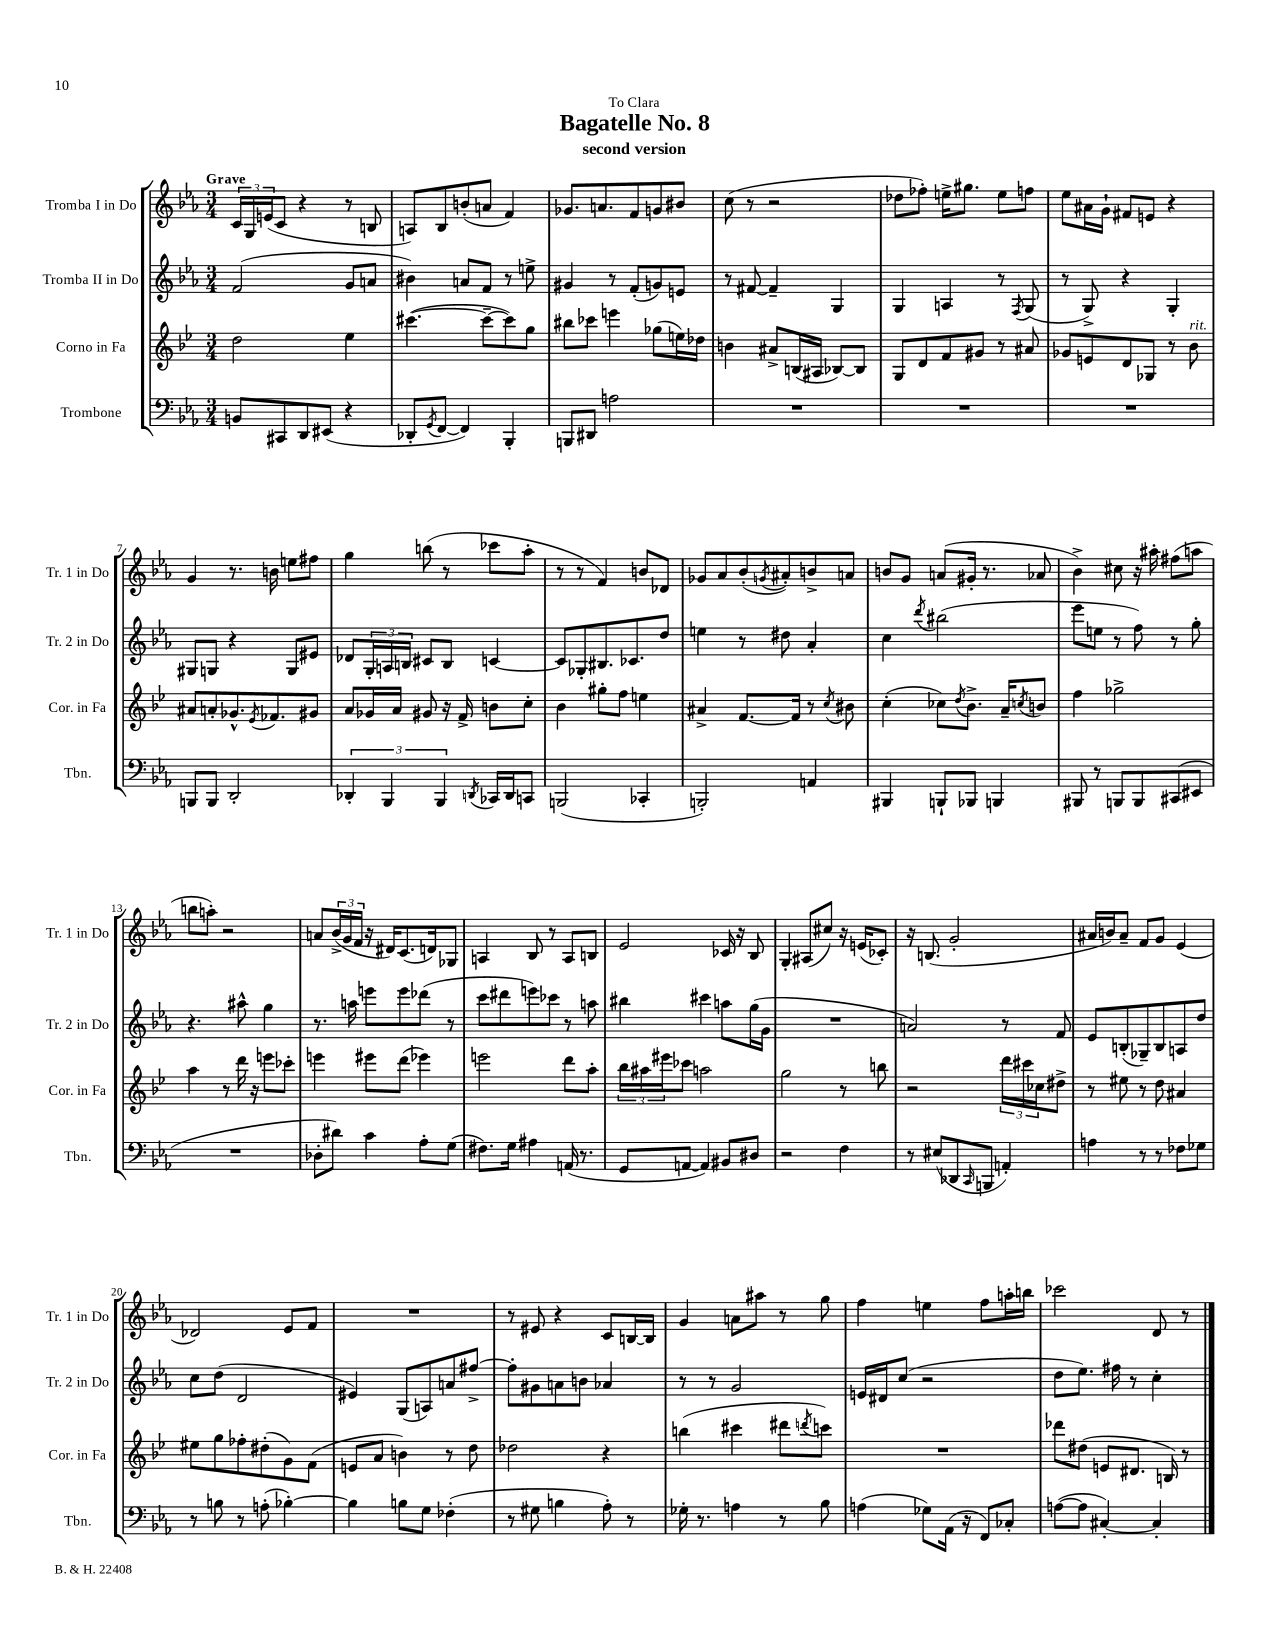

**kern	**kern	**kern	**kern
*staff4	*staff3	*staff2	*staff1
*clefF4	*clefG2	*clefG2	*clefG2
*k[b-e-a-]	*k[b-e-]	*k[b-e-a-]	*k[b-e-a-]
*M3/4	*M3/4	*M3/4	*M3/4
8BB	2dd	(2f	24c
.	.	.	24G
.	.	.	(24e
8CC#	.	.	8c
8DD	.	.	4r
(8EE#	.	.	.
4r	4ee-	8g	8r
.	.	8a	8B
=	=	=	=
8DD-'	([4.ccc#	4b#)	8A)
8qGG	.	.	.
[8FF	.	.	8B-
4FF])	.	8a	(8b'
.	8ccc#~_	8f	8a
4BBB-'	8ccc#])	8r	4f)
.	8gg	8ee^	.
=	=	=	=
8BBB	8bb#	4g#	8.g-
8DD#	8ccc-	.	.
.	.	.	8.a
2A	4eee	8r	.
.	.	(8f'	8f
.	(8gg-	8g)	8g
.	16ee)	8e	8b#
.	16dd-	.	.
=	=	=	=
2.r	4b	8r	(8cc
.	.	[8f#	8r
.	8a#^	4f#~]	2r
.	(16B	.	.
.	16A#	.	.
.	[8B-)	4G	.
.	8B-]	.	.
=	=	=	=
2.r	8G	4G	8dd-
.	8d	.	8ff-')
.	8f	4A	16ee^
.	.	.	8.gg#
.	8g#	.	.
.	8r	8r	8ee
.	.	8qF	.
.	8a#	(8G	8ff
=	=	=	=
2.r	8g-	8r	8ee-
.	8e	8G^)	16a#
.	.	.	16g`
.	8d	4r	8f#
.	8G-	.	8e
.	8r	4G'	4r
.	8b-	.	.
=	=	=	=
8BBB	8a#	8G#	4g
8BBB	8a'	8G	.
2DD'	8.g-^^	4r	8.r
.	8qe-	.	.
.	8.f-	.	16b
.	.	8G	8ee
.	8g#	8e#	8ff#
=	=	=	=
6DD-'	8a	8d-	4gg
.	16g-	24G'	.
6BBB-	.	24A	.
.	16a	.	.
.	.	24B	.
.	8g#	8c#	(8bb
6BBB-	.	.	.
.	16r	8B	8r
.	16f^	.	.
8qDD	.	.	.
16CC-	8b	[4c	8ccc-
16DD	.	.	.
8CC	8cc'	.	8aa-'
=	=	=	=
(2BBB	4b-	8c]	8r
.	.	8G-'	8r
.	8gg#'	8.B#	4f)
.	8ff	.	.
.	.	8.c-	.
4CC-'	4ee	.	8b
.	.	8dd	8d-
=	=	=	=
2BBB')	4a#^	4ee	8g-
.	.	.	8a-
.	[8.f	8r	(8b-'
.	.	.	8qg
.	.	8dd#	8a#')
.	16f]	.	.
4AA	8r	4a-'	8b^
.	8qcc	.	.
.	8b#	.	8a
=	=	=	=
4BBB#	(4cc'	4cc	8b
.	.	.	8g
.	.	8qddd	.
8BBB`	8cc-)	(2bb#	(8a
.	8qdd	.	.
8BBB-	8.b-^	.	16g#'
.	.	.	8.r
4BBB	.	.	.
.	16a~	.	.
.	8qcc	.	.
.	8b	.	8a-
=	=	=	=
8BBB#	4ff	8eee-	4b-^)
8r	.	8ee	.
8BBB	2gg-^	8r	8cc#
8BBB	.	8ff)	16r
.	.	.	16aa#'
(8CC#	.	8r	(8ff#
8EE#	.	8gg'	8aa
=	=	=	=
2.r	4aa	4.r	8bb
.	.	.	8aa')
.	8r	.	2r
.	16ddd	8aa#^^	.
.	16r	.	.
.	8eee	4gg	.
.	8ccc-'	.	.
=	=	=	=
8D-'	4eee	8.r	8a
8d#)	.	.	(24b-^
.	.	.	24g
.	.	16aa	.
.	.	.	24f
4c	8eee#	8eee	16r
.	.	.	16d#)
.	(8ddd	8eee	(8.c
8A-'	4eee-)	(8ddd-	.
.	.	.	16d)
(8G	.	8r	8G-
=	=	=	=
8.F#)	2eee	8ccc	4A
.	.	8ddd#	.
16G	.	.	.
4A#	.	8eee)	8B-
.	.	8ccc-	8r
(16AA	8ddd	8r	8A
8.r	.	.	.
.	8aa'	8aa	8B
=	=	=	=
8GG	24bb-	4bb#	2e-
.	24aa#	.	.
.	24eee#	.	.
[8AA	8ccc-	.	.
4AA])	2aa	4ccc#	.
8BB#	.	8aa	16c-
.	.	.	16r
8D#	.	(16gg	8B-
.	.	16g	.
=	=	=	=
2r	2gg	2.r	4G'
.	.	.	(8A#
.	.	.	8cc#)
4F	8r	.	16r
.	.	.	(16e
.	8bb	.	8c-')
=	=	=	=
8r	2r	2a)	16r
.	.	.	(8.B
(8E#	.	.	.
8DD-	.	.	2g'
16qqCC	.	.	.
8BBB	.	.	.
4AA')	24ddd	8r	.
.	24ccc#	.	.
.	24cc-	.	.
.	8dd#^	8f	.
=	=	=	=
4A	8r	8e-	16a#
.	.	.	16b)
.	8ee#	(8B'	8a#~
8r	8r	8G-~)	8f
8r	8dd	8B	8g
8F-	4a#	8A	(4e-
8G-	.	8dd	.
=	=	=	=
8r	8ee#	8cc	2d-)
8B	8gg	(8dd	.
8r	8ff-'	2d	.
(8A'	(8dd#'	.	.
[4B-')	8g)	.	8e-
.	(8f	.	8f
=	=	=	=
4B-]	8e	4e#)	2.r
.	8a	.	.
8B	4b)	(8G	.
8G	.	8A)	.
(4F-'	8r	8a	.
.	8dd	[8ff#^	.
=	=	=	=
8r	2dd-	8ff#']	8r
8G#	.	8g#	8e#
4B	.	8a	4r
.	.	8b	.
8A-')	4r	4a-	8c
8r	.	.	[16B
.	.	.	16B]
=	=	=	=
16G-'	(4bb	8r	4g
8.r	.	.	.
.	.	8r	.
4A	4ccc#	2g	8a
.	.	.	8aa#
8r	8ddd#	.	8r
.	8qddd	.	.
8B-	8ccc)	.	8gg
=	=	=	=
(4A	2.r	16e	4ff
.	.	16d#	.
.	.	(8cc	.
8G-)	.	2r	4ee
(16AA-	.	.	.
16r	.	.	.
8FF)	.	.	8ff
8C-'	.	.	16aa'
.	.	.	16bb
=	=	=	=
([8A	8ddd-	8dd	2ccc-
8A]	(8dd#	8.ee-)	.
[4C#')	8e	.	.
.	.	16ff#	.
.	8.d#	8r	.
4C#']	.	4cc'	8d
.	16B)	.	.
.	8r	.	8r
==	==	==	==
*-	*-	*-	*-
